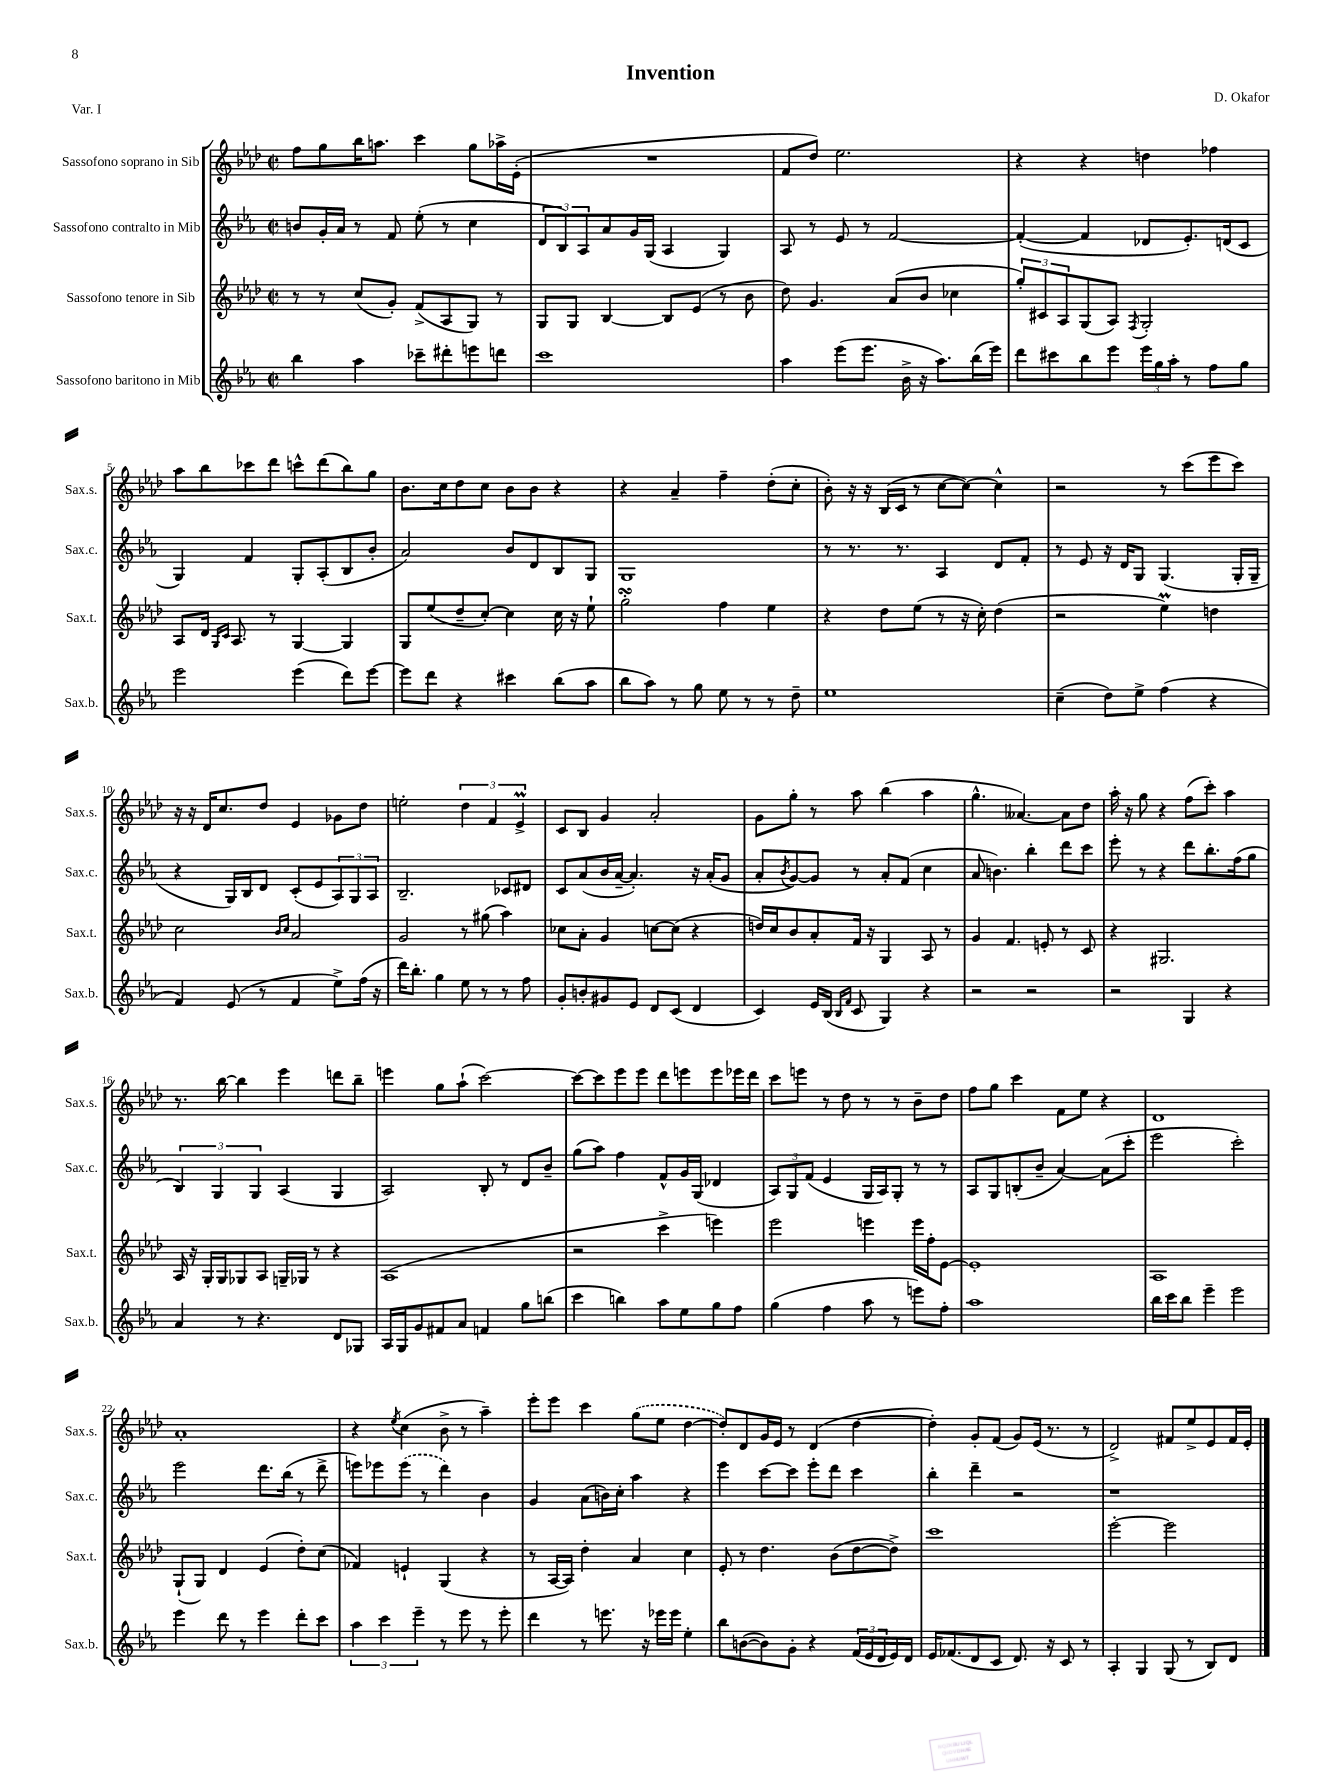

**kern	**kern	**kern	**kern
*part4	*part3	*part2	*part1
*staff4	*staff3	*staff2	*staff1
*I"Sassofono baritono in Mib	*I"Sassofono tenore in Sib	*I"Sassofono contralto in Mib	*I"Sassofono soprano in Sib
*I'Sax.b.	*I'Sax.t.	*I'Sax.c.	*I'Sax.s.
*clefG2	*clefG2	*clefG2	*clefG2
*k[b-e-a-]	*k[b-e-a-d-]	*k[b-e-a-]	*k[b-e-a-d-]
*M2/2	*M2/2	*M2/2	*M2/2
*met(c|)	*met(c|)	*met(c|)	*met(c|)
=1	=1	=1	=1
4bb-\	8r	8bn/L	8ff\L
.	8r	16g'/L	8gg\
.	.	16a-/JJ	.
4aa-\	(8cc/L	8r	16bb-\K
.	.	.	8.aan\J
.	8g'/J)	8f/	.
8ccc-X~\L	(8f^/L	(8ee-'\	4ccc\
8ddd#X'\	8A-/	8r	.
8eeen\	8G/J)	4cc\	8gg\L
8dddn\J	8r	.	16aa-X^\L
.	.	.	(16e-'\JJ
=2	=2	=2	=2
1ccc	8G/L	12d/L	1r
.	.	12B-/)	.
.	8G/J	.	.
.	.	12A-/	.
.	[4B-/	8a-/	.
.	.	16g/L	.
.	.	(16G/JJ	.
.	8B-/L]	4A-/	.
.	(8e-/J	.	.
.	8r	4G/)	.
.	8b-\	.	.
=3	=3	=3	=3
4aa-\	8dd-\)	8A-/	8f/L
.	4.g/	8r	8dd-/J)
(8eee-\L	.	8e-/	2.ee-\
8.eee-\J	.	8r	.
.	(8a-/L	[2f/	.
16b-^\	.	.	.
16r	8b-/J	.	.
8.aa-\L)	.	.	.
.	4cc-X\	.	.
(16bb-\L	.	.	.
16eee-\JJ)	.	.	.
=4	=4	=4	=4
8ddd\L	12gg'/L)	(4f'/_	4r
.	12c#X/	.	.
8ccc#X\	.	.	.
.	12A-/	.	.
8bb-\	(8G/	4f/]	4r
8eee-\J	8A-/J)	.	.
.	8qF/	.	.
24eee-\LL	2G'/	8d-X/L	4ddn\
24gg\	.	.	.
24aa-'\JJ	.	.	.
8r	.	8.e-'/)	.
8ff\L	.	.	4ff-X\
.	.	(16dn/k	.
8gg\J	.	8c/J	.
!!LO:LB:g=z
=5	=5	=5	=5
2eee-\	8A-/L	4G/)	8aa-\L
.	16d-/Jk	.	8bb-\
.	16qqG/LL	.	.
.	16qqc/JJ	.	.
.	8.A-/	.	.
.	.	4f/	8ccc-X\
.	8r	.	8ddd-\J
(4eee-\	[4G/	8G'/L	8cccn^^\L
.	.	(8A-'/	(8ddd-\
8ddd\L)	4G/]	8B-/	8bb-\)
[8eee-\J	.	8b-'/J	8gg\J
=6	=6	=6	=6
8eee-\L]	8G/L	2a-/)	8.b-\L
8ddd\J	(8ee-/	.	.
.	.	.	16cc\k
4r	8dd-~/	.	8dd-\
.	[8cc'/J)	.	8cc\J
4ccc#X\	4cc\]	8b-/L	8b-\L
.	.	8d/	8b-\J
(8bb-\L	16cc\	8B-/	4r
.	16r	.	.
8aa-\J	8ee-`\	8G/J	.
=7	=7	=7	=7
8bb-\L	2ggsSsS'\	1G	4r
8aa-\J)	.	.	.
8r	.	.	4a-~/
8gg\	.	.	.
8ee-\	4ff\	.	4ff~\
8r	.	.	.
8r	4ee-\	.	(8dd-'\L
8dd~\	.	.	8cc'\J
=8	=8	=8	=8
1ee-	4r	8r	8b-'\)
.	.	8.r	16r
.	.	.	16r
.	8dd-\L	.	(16B-/LL
.	.	8.r	16c/JJ
.	(8ee-\J	.	8r
.	8r	4A-/	[8cc\L
.	16r	.	8cc\J_)
.	16cc'\)	.	.
.	(4dd-\	8d/L	4cc^^\]
.	.	8f'/J	.
=9	=9	=9	=9
(4cc~\	2r	8r	2r
.	.	8e-/	.
8dd\L)	.	16r	.
.	.	16d/KL	.
8ee-^\J	.	8G/J	.
(4ff\	4ee-M\)	(4.G/	8r
.	.	.	(8ccc\L
4r	4ddn\	.	8eee-\
.	.	16G'/LL	8ccc\J)
.	.	16G~/JJ	.
!!LO:LB:g=z
=10	=10	=10	=10
4f/)	2cc\	4r	16r
.	.	.	16r
.	.	.	16d-/KL
.	.	.	8.cc/
(8e-/	.	16G/LL)	.
.	.	16B-/J	.
8r	.	8d/J	8dd-/J
.	16qqb-/LL	.	.
.	16qqcc/JJ	.	.
4f/	2a-/	(8c'/L	4e-/
.	.	8e-/	.
8ee-^\L)	.	12A-/)	8g-X\L
.	.	12G/	.
(16ff\Jk	.	.	8dd-\J
.	.	12A-/J	.
16r	.	.	.
=11	=11	=11	=11
16ddd\KL)	2g/	2.B-~/	2een'\
8.bb-'\J	.	.	.
4gg\	.	.	.
8ee-\	8r	.	6dd-\
8r	(8gg#X\	.	.
.	.	.	6f/
8r	4aa-\)	8c-X/L	.
.	.	.	6e-M^/
8ff\	.	8d#X/J	.
=12	=12	=12	=12
8g'/L	8cc-X\L	8c/L	8c/L
8bn'/	8a-'\J	(8a-/	8B-/J
8g#X/	4g/	16b-/L	4g/
.	.	[16a-~/JJ	.
8e-/J	.	4.a-'/])	.
8d/L	[8ccn\L	.	2a-'/
(8c/J	(8cc\J]	.	.
4d/	4r	16r	.
.	.	(16a-'/KL	.
.	.	8g/J	.
=13	=13	=13	=13
4c/)	16ddn/LL)	8a-'/L	8g\L
.	16cc/J	.	.
.	.	8qb-/	.
.	8b-/	[8g/)	8gg'\J
16e-/LL	8a-'/	8g/J]	8r
(16B-/JJ	.	.	.
16qqB-/LL	.	.	.
16qqf/JJ	.	.	.
8c/	16f/Jk	8r	8aa-\
.	16r	.	.
4G/)	4G/	8a-'/L	(4bb-\
.	.	(8f/J	.
4r	8A-/	4cc\	4aa-\
.	8r	.	.
=14	=14	=14	=14
2r	4g/	8a-/	4.gg^^\
.	.	4.bn\)	.
.	4.f/	.	.
.	.	.	[4.a--X/)
2r	.	4bb-'\	.
.	8en'/	.	.
.	8r	8ddd\L	8a--\L]
.	8c/	8ccc\J	8dd-\J
=15	=15	=15	=15
2r	4r	8eee-'\	16aa-'\
.	.	.	16r
.	.	8r	8gg\
.	2.G#X/	4r	4r
4G/	.	8ddd\L	(8ff\L
.	.	8.bb-'\	8ccc'\J)
4r	.	.	4aa-\
.	.	(16ff\k	.
.	.	8gg\J	.
!!LO:LB:g=z
=16	=16	=16	=16
4a-/	16A-/	6B-/)	8.r
.	16r	.	.
.	16G'/LL	.	.
.	.	6G/	.
.	16G/J	.	[16bb-\
8r	8G-X/	.	4bb-\]
.	.	6G/	.
4.r	8A-/J	.	.
.	16Gn~/LL	(4A-/	4eee-\
.	16G-X/JJ	.	.
.	8r	.	.
8d/L	4r	4G/	8dddn\L
8G-X/J	.	.	8bb-~\J
=17	=17	=17	=17
16A-/LL	(1A-	2A-/)	4eeen\
16G/J	.	.	.
8g/	.	.	.
8f#X/	.	.	8gg\L
8a-/J	.	.	(8aa-`\J
4fn/	.	8B-'/	[2ccc\)
.	.	8r	.
8gg\L	.	8d/L	.
(8bbn\J	.	8b-~/J	.
=18	=18	=18	=18
4ccc\	2r	(8gg\L	8ccc\L_
.	.	8aa-\J)	8ccc\]
4bbn\)	.	4ff\	8eee-\
.	.	.	8eee-\J
8aa-\L	4ccc^\	8f^^/L	8ddd-\L
8ee-\	.	16g/L	8eeen\
.	.	(16G/JJ	.
8gg\	4eeen\)	4d-X/	8eee\
8ff\J	.	.	16eee-X\L
.	.	.	16ddd-\JJ
=19	=19	=19	=19
(4gg\	2eee-\	12A-/L)	8ccc\L
.	.	12G/	.
.	.	.	8eeen\J
.	.	(12f/J	.
4ff\	.	4e-/	8r
.	.	.	8dd-\
8aa-\	4eeen\	16G/LL	8r
.	.	16A-/J)	.
8r	.	8G'/J	8r
8eeen\L)	16eee\LL	8r	8b-~\L
.	16ff'\J	.	.
8ff'\J	[8e-\J	8r	8dd-\J
=20	=20	=20	=20
1aa-	1e-']	8A-/L	8ff\L
.	.	8G/	8gg\J
.	.	(8Bn'/	4ccc\
.	.	8b-~/J	.
.	.	[4a-/)	8f\L
.	.	.	8ee-\J
.	.	(8a-\L]	4r
.	.	8ccc'\J	.
=21	=21	=21	=21
16bb-\LL	1A-	2eee-\	1d-
16ccc\J	.	.	.
8bb-\J	.	.	.
4eee-~\	.	.	.
2eee-\	.	2ccc'\)	.
!!LO:LB:g=z
=22	=22	=22	=22
4eee-\	(8G`/L	2eee-\	1a-'
.	8G/J)	.	.
8ddd\	4d-/	.	.
8r	.	.	.
4eee-\	(4e-/	8.ddd\L	.
.	.	(16bb-\Jk	.
8ddd'\L	8dd-'\L)	8r	.
8ccc\J	(8cc\J	8ddd^\	.
=23	=23	=23	=23
6aa-\	4f-X/)	8eeen\L)	4r
.	.	8eee-X\	.
6ccc\	.	.	.
.	.	.	8qee-/
.	4en`/	(8eee-\J	(4cc\
6eee-~\	.	.	.
.	.	8r	.
8r	(4G/	4ddd\)	8b-^\
8eee-\	.	.	8r
8r	4r	4b-\	4aa-~\)
8eee-'\	.	.	.
=24	=24	=24	=24
4ddd\	8r	4g/	8eee-'\L
.	[16A-/LL	.	8eee-\J
.	16A-/JJ])	.	.
8r	4dd-'\	(8a-\L	4ccc\
8.eeen\	.	16bn\L)	.
.	.	16cc'\JJ	.
.	4a-/	4aa-\	(8gg\L
16r	.	.	.
16eee-X\LL	.	.	8ee-\J
16eee-\JJ	.	.	.
4ee-'\	4cc\	4r	[4dd-\
=25	=25	=25	=25
8bb-\L	8e-'/	4eee-\	8dd-'/L])
([8bn\	8r	.	8d-/
8b\])	4.dd-\	[8ccc\L	16g/L
.	.	.	16e-/JJ
8g'\J	.	8ccc\J]	8r
4r	.	8eee-'\L	(4d-/
.	(8b-\L	8ddd\J	.
(24f/LL	[8dd-\	4ccc\	[4dd-\
24e-/	.	.	.
24d/	.	.	.
16e-/)	8dd-^\J])	.	.
16d/JJ	.	.	.
=26	=26	=26	=26
16e-/KL	1ccc	4bb-'\	4dd-'\])
(8.f-X/	.	.	.
8d/	.	4ddd~\	8g'/L
8c/J	.	.	(8f/J
8.d/)	.	2r	8g/L)
.	.	.	(16e-/Jk
16r	.	.	8.r
8c/	.	.	.
8r	.	.	8r
=27	=27	=27	=27
4A-'/	[2eee-'\	1r	2d-^/)
4G/	.	.	.
(8G/	2eee-\]	.	8f#X/L
8r	.	.	8ee-^/
8B-/L)	.	.	8e-/
8d/J	.	.	16f#/L
.	.	.	16e-'/JJ
==	==	==	==
*-	*-	*-	*-
